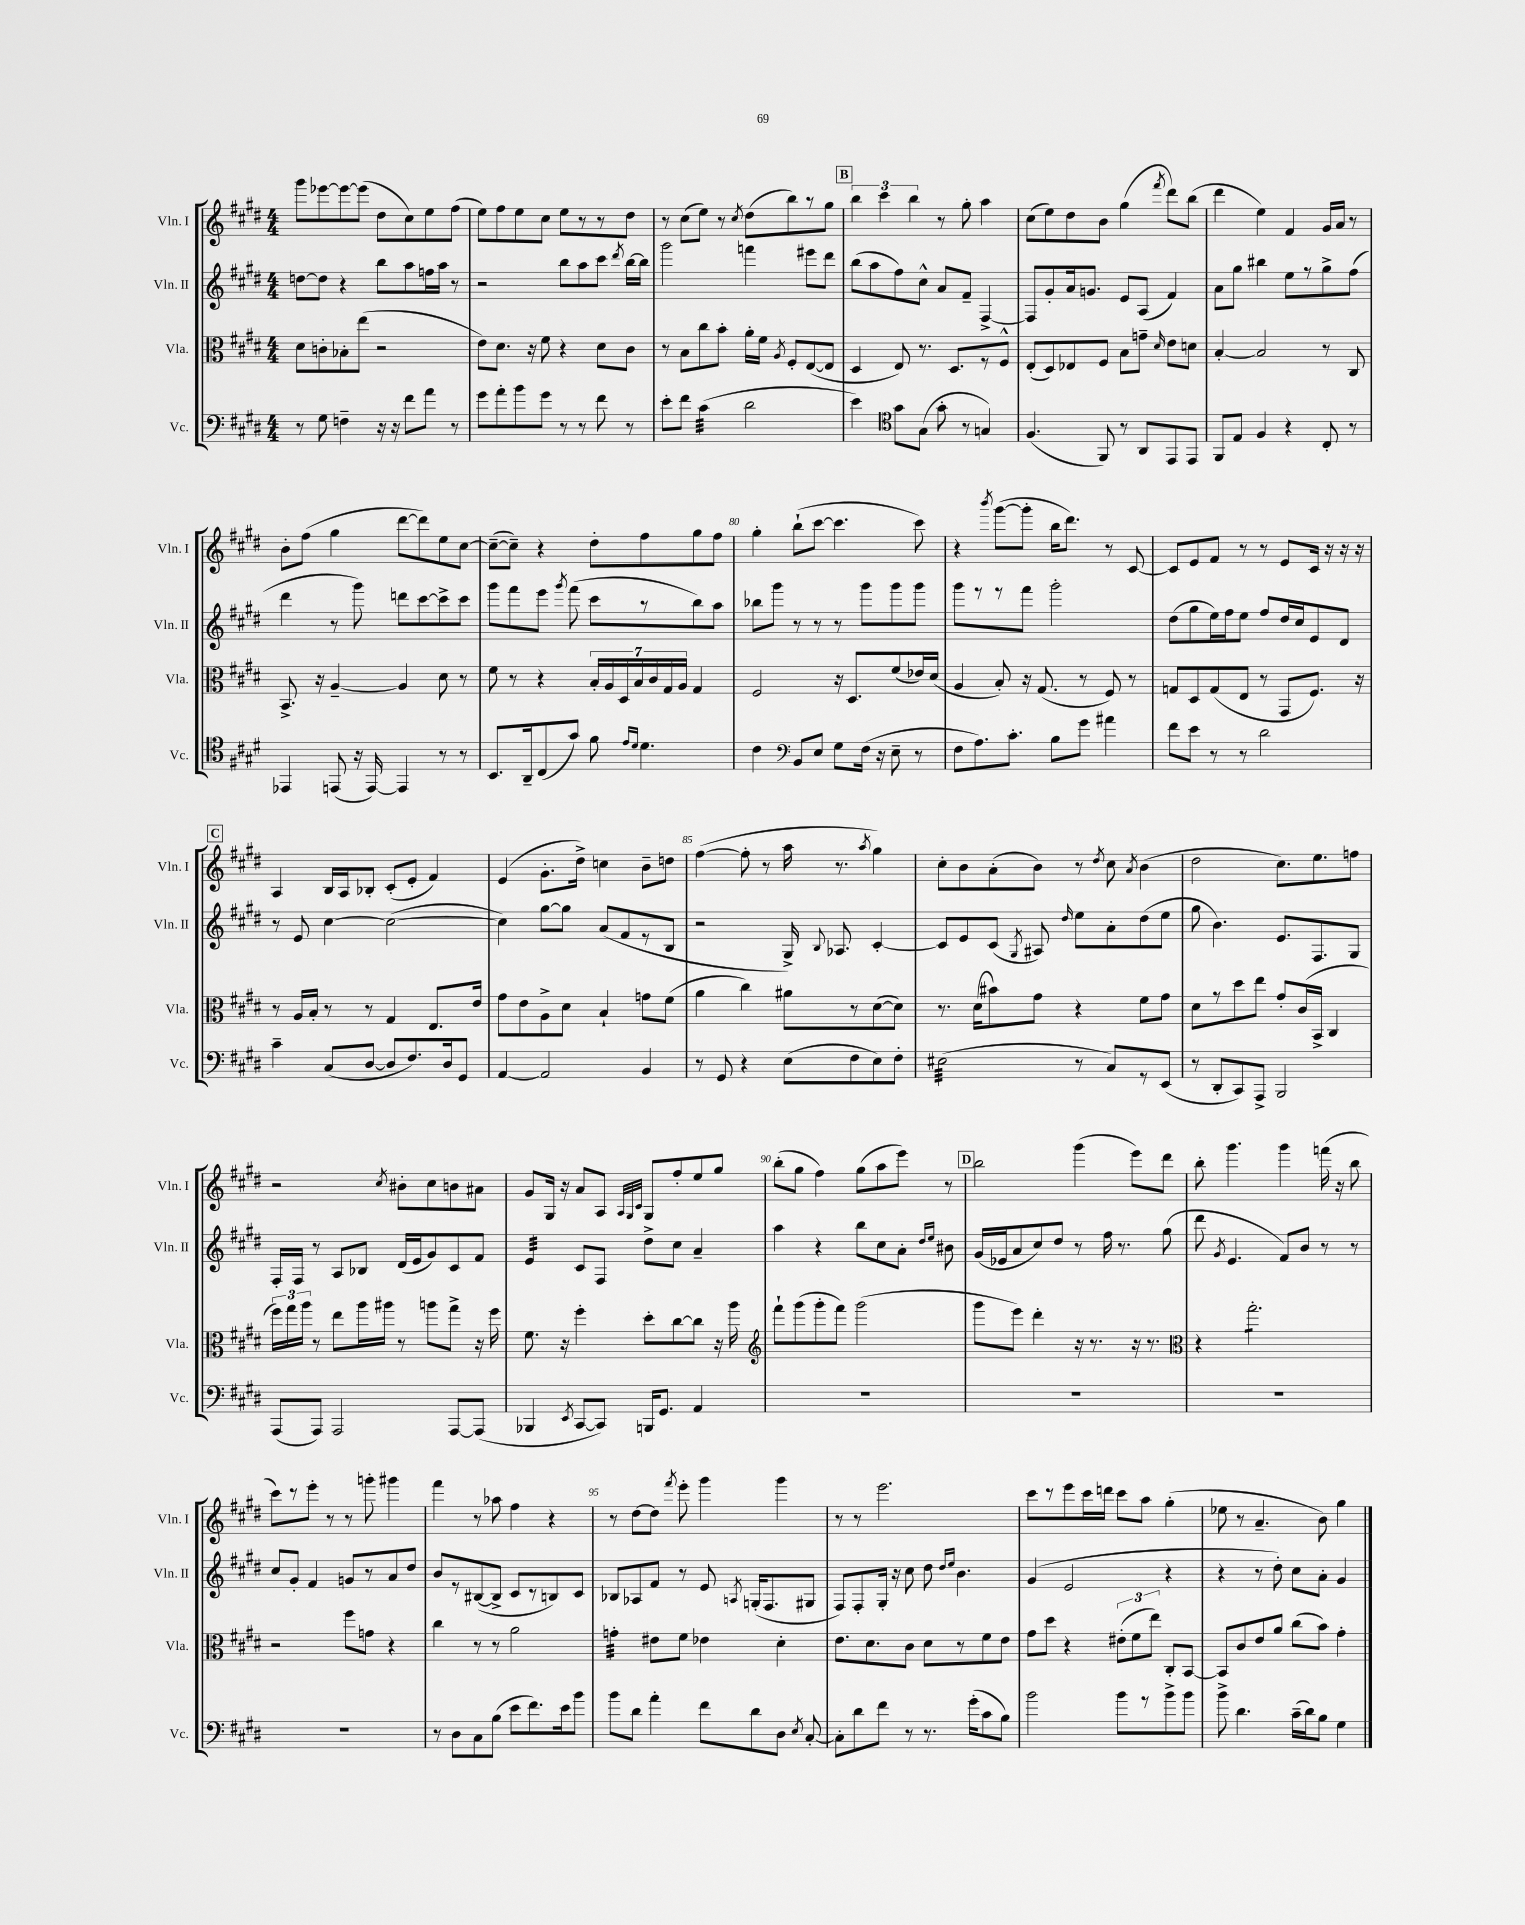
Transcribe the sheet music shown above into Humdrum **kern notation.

**kern	**kern	**kern	**kern
*staff4	*staff3	*staff2	*staff1
*clefF4	*clefC3	*clefG2	*clefG2
*k[f#c#g#d#]	*k[f#c#g#d#]	*k[f#c#g#d#]	*k[f#c#g#d#]
*M4/4	*M4/4	*M4/4	*M4/4
8r	8d#\L	[8dd\L	8ggg#\L
8G#\	8c'\	8dd\]J	[8eee-\
4F~\	8B-'\	4r	8eee-\_
.	(8ee\J	.	(8eee-\]J
16r	2r	8bb\L	8dd#\L
16r	.	.	.
8f#\L	.	8aa\	8cc#\)
8a\J	.	16ff\L	8ee\
.	.	16aa\JJ	.
8r	.	8r	(8ff#\J
=	=	=	=
8g#\L	8e\L)	2r	8ee\L)
8a'\	8.d#\J	.	8ff#\
8b\	.	.	8ee\
.	16r	.	.
8g#\J	8f#\	.	8cc#\J
8r	4r	8bb\L	8ee\L
8r	.	8aa\	8r
8f#\	8d#\L	8ccc#\J	8r
.	.	8qddd#/	.
8r	8c#\J	[16bb\LL	8dd#\J
.	.	16bb\]JJ	.
=	=	=	=
8e'\L	8r	2ggg#\	8r
8f#\J	8B\L	.	(8cc#\L
(4c#\	8cc#\	.	8ee\J)
.	8b'\J	.	8r
.	.	.	8qcc#/
2d#\	16a'\LL	4fff\	(8dd#\L
.	16f#\JJ	.	.
.	8qA/	.	.
.	8F#'/L	.	8bb\)
.	([8E/	8eee#\L	8r
.	8E/]J	8ddd#\J	8gg#\J
=	=	=	=
4e\)	4D#/	(8bb\L	6bb\
.	.	8aa\	.
.	.	.	6ccc#\
*clefC4	*	*	*
8g#\L	8E/)	8ff#\)	.
.	.	.	6bb\
(8G#\J	8.r	8cc#^^\J	.
8g#'\	.	8a/L	8r
.	8.D#/L	.	.
8r	.	8f#~/J	8gg#'\
4G/)	8r	[4F#^/	4aa\
.	8F#^^/J	.	.
=	=	=	=
(4.F#/	(8E'/L	8F#/]L	(8cc#\L
.	8D#/)	8g#'/	8ee\)
.	8E-/	16a/k	8dd#\
.	.	8.g/J	.
8FF#/)	8F#/J	.	8b\J
8r	8B\L	8e/L	(4gg#\
8AA/L	8g~\J	(8A/J	.
.	16qqd#/	.	8qfff#/
8EE/	8e\L	4f#/)	8ddd#\L)
8EE/J	8d\J	.	(8bb\J
=	=	=	=
8FF#/L	[4B'/	8a\L	4ddd#\
8E/J	.	8gg#\J	.
4F#/	2B/]	4bb#\	4ee\)
4r	.	8ee\L	4f#/
.	.	8r	.
8C#'/	8r	8gg#^\	16g#/LL
.	.	.	16a/JJ
8r	8C#/	(8ff#\J	8r
=	=	=	=
4EE-/	8.BB^/	4ddd#\	8b'\L
.	.	.	(8ff#\J
.	16r	.	.
(8EE/	[4A~/	8r	4gg#\
16r	.	8ggg#\)	.
[16EE/)	.	.	.
4EE/]	4A/]	8ddd\L	[8ddd#\L
.	.	[8ccc#\	8ddd#\])
8r	8d#\	8ccc#^\]	8ee\
8r	8r	8ccc#\J	[8cc#\J
=	=	=	=
8.BB/L	8f#\	8ggg#\L	(8cc#~\_L
.	8r	8fff#\	8cc#~\]J)
16AA~/k	.	.	.
(8C#/	4r	8eee\J	4r
.	.	8qggg#/	.
8g#/J)	.	(8fff#\	.
8f#\	28B'/LL	8ccc#\L	8dd#'\L
.	28A/	.	.
.	28D#/	.	.
.	28B/	.	.
16qqe/LL	.	.	.
16qqd#/JJ	.	.	.
4.d#\	.	8r	8ff#\
.	28c#/	.	.
.	28G#/	.	.
.	28A/JJ	.	.
.	4G#/	8bb\)	8gg#\
.	.	8aa\J	8ff#\J
=	=	=	=
4c#\	2F#/	8bb-\L	4gg#'\
.	.	8ggg#\J	.
*clefF4	*	*	*
8BB/L	.	8r	(8bb`\L
8E/J	.	8r	[8ccc#\J
8G#\L	16r	8r	4.ccc#\]
.	8.D#/L	.	.
(16F#\Jk	.	8ggg#\L	.
16r	.	.	.
8E~\	(8f#/	8ggg#\	.
8r	16e-/L)	8ggg#\J	8ccc#\)
.	(16d#/JJ	.	.
=	=	=	=
8F#\L	4A/	8ggg#\L	4r
8.A\)	.	8r	.
.	.	.	8qbbb/
.	8B'/)	8r	([8ggg#\L
8.c#'\J	.	.	.
.	16r	8fff#\J	8ggg#'\]J
.	(8.G#/	.	.
8B\L	.	2ggg#'\	16bb\LK
.	.	.	8.ddd#\J)
8g#\J	8r	.	.
4a#\	8F#/)	.	8r
.	8r	.	[8c#/
=	=	=	=
8f#\L	8G/L	(8dd#\L	8c#/]L
8e\J	8D#/	8gg#\	8e/
8r	(8G/	16ee\L)	8f#/J
.	.	16ff#\J	.
8r	8E/J	8ee\J	8r
2d#\	8r	8ff#/L	8r
.	8GG#/L	16dd#/L	8e/L
.	.	16cc#/J	.
.	8.F#/J)	8e/	16c#/Jk
.	.	.	16r
.	.	8d#/J	16r
.	16r	.	16r
=	=	=	=
4c#~\	8r	8r	4A/
.	16A/LL	8e/	.
.	16B'/JJ	.	.
(8C#/L	8r	[4cc#\	16B/LL
.	.	.	16A/J
[8D#/J	8r	.	8B-'/J
8D#/]L	4G#/	(2cc#\_	(8c#'/L
8.F#/)	.	.	8e'/J
.	8.E/L	.	4f#/)
16D#/k	.	.	.
8GG#/J	.	.	.
.	16e/Jk	.	.
=	=	=	=
[4AA/	8g#\L	4cc#\])	(4e/
.	8e\	.	.
2AA/]	8A^\	[8gg#\L	8.g#'\L
.	8d#\J	8gg#\]J	.
.	.	.	16dd#^\Jk)
.	4B`/	(8a/L	4cc\
.	.	8f#/	.
4BB/	8g\L	8r	8b~\L
.	(8f#\J	8B/J	8dd\J
=	=	=	=
8r	4a\	2r	([4ff#\
8GG#/	.	.	.
4r	4cc#\)	.	8ff#'\]
.	.	.	8r
(8E\L	8a#\L	16G#^/)	16aa\
.	.	8qqB/	.
.	.	8.A-/	8.r
8F#\	8r	.	.
.	.	.	8qaa/
8E\)	([8d#\	[4c#'/	4gg#\)
8F#'\J	8d#\]J)	.	.
=	=	=	=
(2E#\	8.r	8c#/]L	8cc#'\L
.	.	8e/	8b\
.	(16d#\LK	.	.
.	8b#\)	(8c#/J	(8a'\
.	.	8qG#/	.
.	8g#\J	8A#/)	8b\J)
.	.	16qqdd#/	.
8r	4r	8ee\L	8r
.	.	.	8qdd#/
8C#/L)	.	8a'\	8cc#\
.	.	.	8qa/
8r	8f#\L	(8dd#\	(4b\
(8EE/J	8g#\J	8ee\J	.
=	=	=	=
8r	8d#\L	8gg#\	2dd#\
8DD#'/L	8r	4.b\)	.
8CC#/)	8dd#\	.	.
8AAA^/J	8ee\J	.	.
2BBB/	8g#'/L	8.e/L	8.cc#\L)
.	(16c#/L	.	.
.	16BB^/JJ	8.F#/	8.ee\
.	4C#/	.	.
.	.	8G#/J	8ff\J
=	=	=	=
(8AAA/L	24ff#\LL)	16F#'/LL	2r
.	24gg#\	.	.
.	.	16F#/JJ	.
.	24aa\JJ	.	.
8AAA/J)	8r	8r	.
2AAA/	8ee\L	8A/L	.
.	16aa\L	8B-/J	.
.	16aa#\JJ	.	.
.	.	.	8qcc#/
.	8r	(16d#/LL	8b#'\L
.	.	16e/J	.
.	8aa\L	8g#/)	8cc#\
[8AAA/L	8gg#^\J	8c#/	8b\
(8AAA/]J	16r	8f#/J	8a#\J
.	16ff#\	.	.
=	=	=	=
4BBB-/	8.f#\	4e/	8g#/L
.	.	.	16G#/Jk
.	16r	.	16r
8qEE/	.	.	.
[8CC#/L	4ff#'\	8c#/L	8a/L
8CC#/]J)	.	8F#/J	8A/J
.	.	.	32qqA/LLL
.	.	.	32qqG#/
.	.	.	32qqc#/JJJ
16BBB/LK	8dd#'\L	8dd#^\L	8G#/L
8.GG#/J	.	.	.
.	[8cc#\	8cc#\J	8ff#'/
4AA/	8cc#\]J	4a~/	8ee/
.	16r	.	8gg#/J
.	16aa\	.	.
=	=	=	=
*	*clefG2	*	*
1r	8fff#`\L	4aa\	(8bb'\L
.	(8ggg#\	.	8gg#\J
.	8ggg#'\	4r	4ff#\)
.	8fff#\J)	.	.
.	(2ggg#\	8bb\L	(8gg#\L
.	.	8cc#\	8aa\
.	.	8a'\J	8eee\J)
.	.	16qqdd#/LL	.
.	.	16qqee/JJ	.
.	.	8b#\	8r
=	=	=	=
1r	8ggg#\L	(16g#/LL	2bb\
.	.	16e-/J	.
.	8eee\J)	8a/	.
.	4ddd#'\	8cc#/)	.
.	.	8dd#/J	.
.	16r	8r	(4ggg#\
.	8.r	.	.
.	.	16ff#\	.
.	.	8.r	.
.	16r	.	8eee\L)
.	8.r	.	.
.	.	(8gg#\	8ddd#\J
=	=	=	=
*	*clefC3	*	*
1r	4r	8ddd#\	8bb'\
.	.	8qg#/	.
.	.	4.e/	4.ggg#\
.	2.gg#'\	.	.
.	.	8f#/L)	4ggg#\
.	.	8b/J	.
.	.	8r	(16fff\
.	.	.	16r
.	.	8r	8bb\
=	=	=	=
1r	2r	8cc#/L	8ccc#\L)
.	.	8g#'/J	8r
.	.	4f#/	8eee'\J
.	.	.	8r
.	8ff#\L	8g/L	8r
.	8g\J	8r	8ggg'\
.	4r	8a/	4ggg#\
.	.	8dd#/J	.
=	=	=	=
8r	4cc#\	8b/L	4fff#\
8D#\L	.	8r	.
8C#\	8r	([8B#/	8r
(8B\J	8r	8B#^/]J	8aa-\
8e\L	2a\	8c#/L	4ff#\
8.f#\)	.	8r	.
.	.	8B/)	4r
16e\k	.	.	.
8b\J	.	8c#/J	.
=	=	=	=
8b\L	4g'\	8B-/L	8r
8d#\J	.	8A-/	[8dd#\L
4a'\	8e#\L	8f#/J	8dd#\]J
.	.	.	8qfff#/
.	8f#\J	8r	8eee'\
8f#\L	4e-\	8e/	4ggg#\
.	.	8qA/	.
8d#\	.	(16G'/LK	.
.	.	8.F#/	.
8D#\J	4d#'\	.	4ggg#\
8qE/	.	.	.
[8C#'/	.	8G#/J	.
=	=	=	=
8C#'\]L	8.e\L	8F#/L)	8r
8d#\	.	8F#'/	8r
.	8.d#\	.	.
8f#\J	.	16G#'/Jk	2.eee\
.	.	16r	.
8r	8c#\J	8cc#\	.
8.r	8d#\L	8dd#\	.
.	.	16qqdd#/LL	.
.	.	16qqee/JJ	.
.	8r	4.b\	.
(16g#'\LK	.	.	.
8c#\	8f#\	.	.
8B\J)	8e\J	.	.
=	=	=	=
2b\	8g#\L	(4g#/	8ccc#\L
.	8dd#\J	.	8r
.	4r	2e/	8eee\
.	.	.	16ccc#\L
.	.	.	16ddd\JJ
8b\L	(12e#'\L	.	8ccc#\L
.	12f#\	.	.
8r	.	.	8aa\J
.	12ee\J)	.	.
8b^\	8C#'/L	4r	(4gg#'\
8b\J	[8BB/J	.	.
=	=	=	=
8b^\	8BB/]L	4r	8ee-\
4.d#\	8c#/	.	8r
.	8e/	8r	4.a~/
.	8a/J	8dd#'\)	.
(16c#~\LL	(8cc#\L	8cc#\L	.
16d#\J)	.	.	.
8B\J	8b\J)	8a'\J	8b\)
4G#\	4g#'\	4g#/	4gg#\
==	==	==	==
*-	*-	*-	*-
